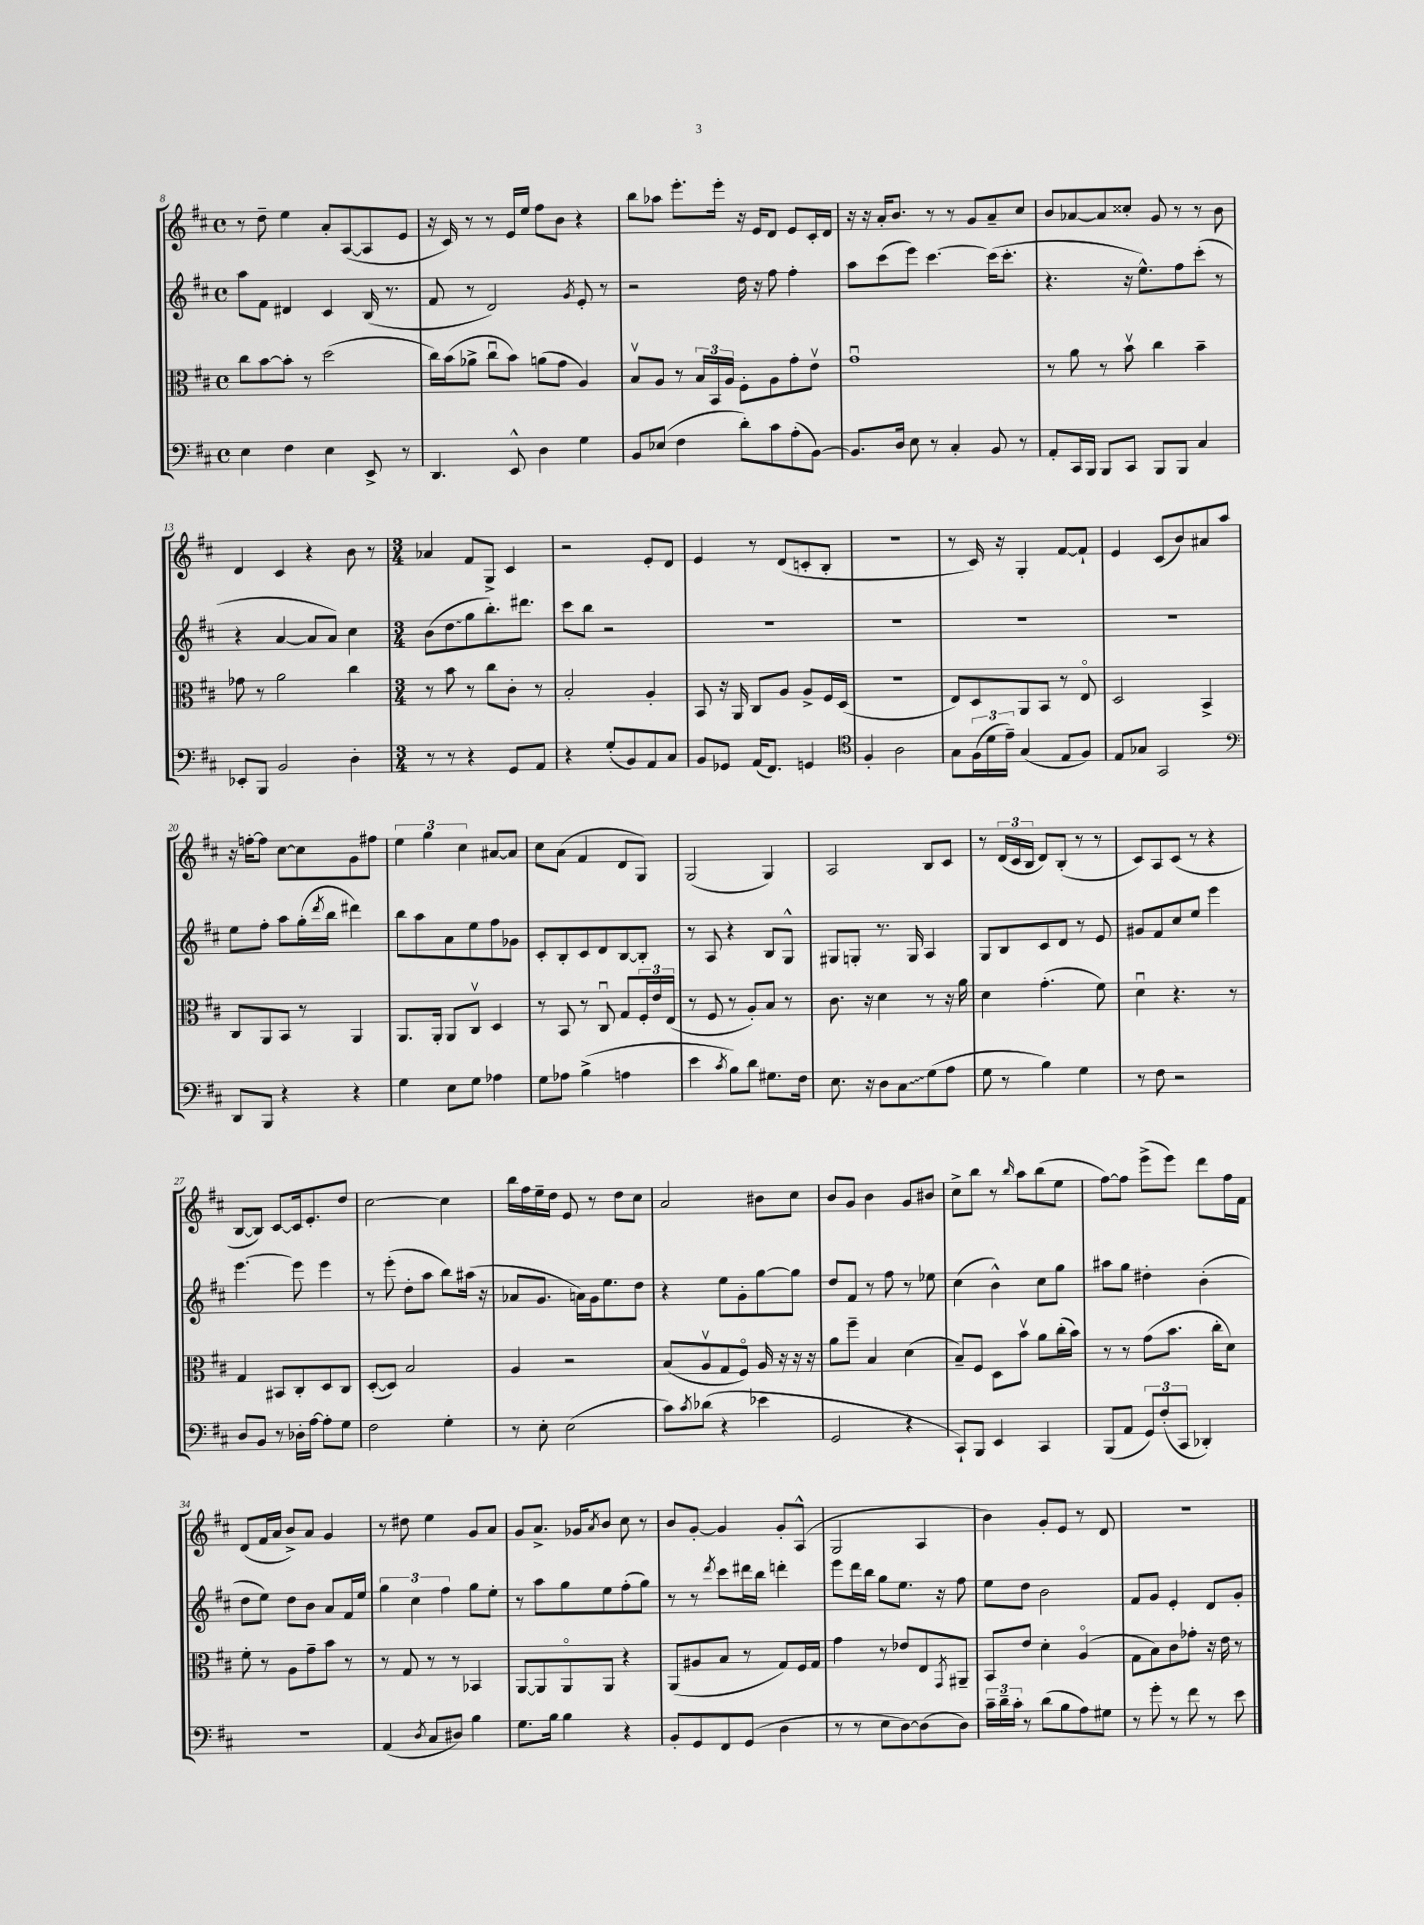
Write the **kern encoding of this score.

**kern	**kern	**kern	**kern
*staff4	*staff3	*staff2	*staff1
*clefF4	*clefC3	*clefG2	*clefG2
*k[f#c#]	*k[f#c#]	*k[f#c#]	*k[f#c#]
*M4/4	*M4/4	*M4/4	*M4/4
*met(c)	*met(c)	*met(c)	*met(c)
4E	8cc#	8aa	8r
.	[8b	8f#	8dd~
4F#	8b']	4d#	4ee
.	8r	.	.
4E	(2dd	4c#	8a'
.	.	.	([8A
8EE^	.	(16B	8A]
.	.	8.r	.
8r	.	.	8e
=	=	=	=
4.DD	16cc#)	8f#	16r
.	(16b	.	16c#)
.	8a-^	8r	8r
.	8cc#u	2d)	8r
8EE^^	8b)	.	16e
.	.	.	16ee
4D	(8a	.	8ff#
.	8g	.	8b
.	.	8qg	.
4G	4A)	8e'	4r
.	.	8r	.
=	=	=	=
8BB	8Bv	2r	8bb
(8E-	8A	.	8aa-
4F#	8r	.	8.eee'
.	24B	.	.
.	24BB	.	.
.	.	.	16eee'
.	24A	.	.
8d')	8F#'	16dd	16r
.	.	16r	16e
8c#	8A	8ff#	8d
(8A'	8g'	4ff#'	8e
[8BB)	8ev	.	16c#'
.	.	.	16d
=	=	=	=
8.BB]	1gu	8aa	16r
.	.	.	16r
.	.	(8ccc#	16a'
16D	.	.	8.b
8E	.	8eee)	.
8r	.	[4.ccc#	8r
4C#'	.	.	8r
.	.	.	8g
8BB	.	(16ccc#]	8a~
.	.	8.ccc#'	.
8r	.	.	8cc#
=	=	=	=
8AA'	8r	4.r	8b
16CC#	8a	.	[8a-
16BBB	.	.	.
8BBB	8r	.	8a-]
8CC#	8bv	16r	8cc##'
.	.	8.ee^^)	.
8BBB	4cc#	.	8g
8BBB	.	8ff#	8r
4C#	4b~	(8ccc#'	8r
.	.	8r	8b
=	=	=	=
8EE-'	8g-	4r	4d
8BBB	8r	.	.
2BB	2a	[4a	4c#
.	.	8a]	4r
.	.	8a)	.
4D'	4cc#	4cc#	8b
.	.	.	8r
=	=	=	=
*M3/4	*M3/4	*M3/4	*M3/4
8r	8r	(8b	4a-
8r	8b	8dd	.
4r	8r	8gg	8f#
.	8cc#	8.bb')	8G^
8GG	8c#'	.	4c#
.	.	8.ddd#	.
8AA	8r	.	.
=	=	=	=
4r	2B'	8ccc#	2r
.	.	8bb	.
(8G'	.	2r	.
8BB)	.	.	.
8AA	4A'	.	8e'
8C#	.	.	8d
=	=	=	=
8BB	8BB	2.r	4e
8GG-	16r	.	.
.	16AA	.	.
(16AA	8C#	.	8r
8.FF#)	.	.	.
.	8A	.	(8d
4GG	8A^	.	8c'
.	16F#	.	8B'
.	(16D	.	.
=	=	=	=
*clefC4	*	*	*
4F#'	2.r	2.r	2.r
2A	.	.	.
=	=	=	=
8G	8E)	2.r	8r
(24F#	8D	.	16c#)
24d	.	.	.
.	.	.	16r
24e~)	.	.	.
(4G	8AA	.	4G'
.	8BB	.	.
8E	8r	.	[8f#
8F#)	8Eo	.	8f#`]
=	=	=	=
8E	2D	2.r	4e
8G-	.	.	.
2GG	.	.	(8c#
.	.	.	8b)
.	4BB^	.	8a#
.	.	.	8aa
=	=	=	=
*clefF4	*	*	*
8DD	8C#	8ee	16r
.	.	.	[16ff'
8BBB	8AA	8ff#'	8ff]
4r	8BB	8aa	[8cc#
.	8r	(16gg'	8cc#]
.	.	8qddd	.
.	.	16bb	.
4r	4AA	4ddd#)	8g
.	.	.	8ff#
=	=	=	=
4G	8.AA	8bb	6ee
.	.	8aa	.
.	.	.	6gg
.	16AA'	.	.
8E	8AA	8a	.
.	.	.	6cc#
8G	8C#v	8ee	.
4A-	4D	8ff#	[8a#
.	.	8g-	8a#]
=	=	=	=
8G	8r	8c#'	8cc#
8A-	8BB	8B'	(8a
(4B^	8r	8c#	4f#
.	8C#u	8d	.
4A	8G	[8B	8d
.	24F#'	8B']	8G)
.	24e	.	.
.	(24E	.	.
=	=	=	=
4e	8r	8r	(2G
.	8F#	8A	.
8qc#	.	.	.
8B)	8r	4r	.
8d	8A')	.	.
8.G#	8B	8B	4G)
.	8r	8G^^	.
16F#	.	.	.
=	=	=	=
8.E	8.c#	8G#	2A
.	.	8G'	.
16r	16r	.	.
8D	4d	8.r	.
8C#	.	.	.
.	.	16G	.
(8G	8r	4A	8B
8A	16r	.	8c#
.	16a	.	.
=	=	=	=
8G	4d	8G	8r
8r	.	8B	(24d
.	.	.	24c#
.	.	.	24B
4B)	(4.g'	8c#	8d)
.	.	8d	(8B'
4G	.	8r	8r
.	8f#)	8e	8r
=	=	=	=
8r	4du	8g#	8c#)
8F#	.	8f#	8A
2r	4.r	8cc#	(8c#
.	.	8ee	8r
.	.	4eee	4r
.	8r	.	.
=	=	=	=
8D	4G	[4.eee	[8B
8BB	.	.	8B])
8r	8BB#	.	[8c#
16D-'	8C#'	8eee]	16c#]
[16A	.	.	8.e'
8A']	8D	4eee	.
8G	8C#	.	8dd
=	=	=	=
2F#	([8D'	8r	[2cc#
.	8D])	(8eee'	.
.	2B	8dd'	.
.	.	8aa	.
4G'	.	8bb)	4cc#]
.	.	(16aa#	.
.	.	16r	.
=	=	=	=
8r	4A	8a-	16bb
.	.	.	16ff#
8E'	.	8.g	16ee~
.	.	.	16dd
(2E	2r	.	8e
.	.	16a)	.
.	.	16g	8r
.	.	8.ee	.
.	.	.	8dd
.	.	8dd	8cc#
=	=	=	=
8c#)	(8B	4r	2a
8qc#	.	.	.
(8d-	8Av	.	.
4r	8G	8ee	.
.	8F#o)	8g'	.
4e-	16A	[8gg	8b#
.	16r	.	.
.	16r	8gg]	8cc#
.	16r	.	.
=	=	=	=
2GG	8a	8dd	8b
.	8ff#~	8f#	8g
.	4B	8r	4b
.	.	8ff#	.
4r	(4d	8r	8g
.	.	8ee-	8b#
=	=	=	=
8CC#`)	8B~)	(4cc#	8cc#^
8BBB	8F#	.	8bb
4EE	8D	4b^^)	8r
.	.	.	16qqbb
.	8bv	.	8aa
4CC#	8a	8cc#	(8bb
.	(16cc#'	8gg	8ee
.	16b)	.	.
=	=	=	=
(8BBB	8r	8aa#	[8ff#)
8AA	8r	8gg	8ff#]
12GG)	(8g	4dd#'	(8eee^
(12F#'	.	.	.
.	8.b	.	8eee)
12CC#	.	.	.
4DD-')	.	(4b'	8ddd
.	16cc#'	.	.
.	8d)	.	16ff#
.	.	.	16f#
=	=	=	=
2.r	8f#'	8dd	(8d
.	8r	8ee)	16f#
.	.	.	16a
.	8A	8dd	8b^)
.	8g~	8b	8a
.	8b	8a	4g
.	8r	16f#	.
.	.	16ee	.
=	=	=	=
(4AA	8r	6gg	8r
.	8G	.	8dd#
.	.	6cc#	.
8qD	.	.	.
8C#	8r	.	4ee
.	.	6ff#	.
8D#)	8r	.	.
4B	4BB-	8gg	8g
.	.	8ee'	8a
=	=	=	=
8.G	[8AA	8r	8g
.	8AA]	8aa	8.a^
16B	.	.	.
4B	8AAo	8gg	.
.	.	.	16g-
.	.	.	8qa
.	8AA	8ee	8b
4r	4r	(8ff#'	8cc#
.	.	8gg)	8r
=	=	=	=
8BB'	(8AA	8r	8b
8GG	8A#	8r	[8g'
.	.	8qddd	.
8FF#	8B	8ccc#	4g]
(8GG	8r	16ddd#	.
.	.	16bb	.
4D	8G)	4ddd'	8g'
.	16F#	.	(8A^^
.	16G	.	.
=	=	=	=
8r	4g	8eee	2G
8r	.	16ddd	.
.	.	16bb	.
8E	8r	8gg	.
[8D)	8e-	8.ee	.
(8D]	8E	.	4A
.	.	16r	.
.	8qGG	.	.
8D)	8AA#~	8ff#	.
=	=	=	=
24c#~	8BB	8ee	4b)
24d~	.	.	.
24c#'	.	.	.
8r	8e	8dd	.
(8d	4d'	2b	8g'
8B	.	.	8e
8A)	(4Ao	.	8r
8G#	.	.	8d
=	=	=	=
8r	8G	8f#	2.r
8g'	8B)	8g	.
8r	8c#	4e'	.
8f#	8g-'	.	.
8r	16r	8d	.
.	16e	.	.
8e	8r	8g'	.
==	==	==	==
*-	*-	*-	*-
